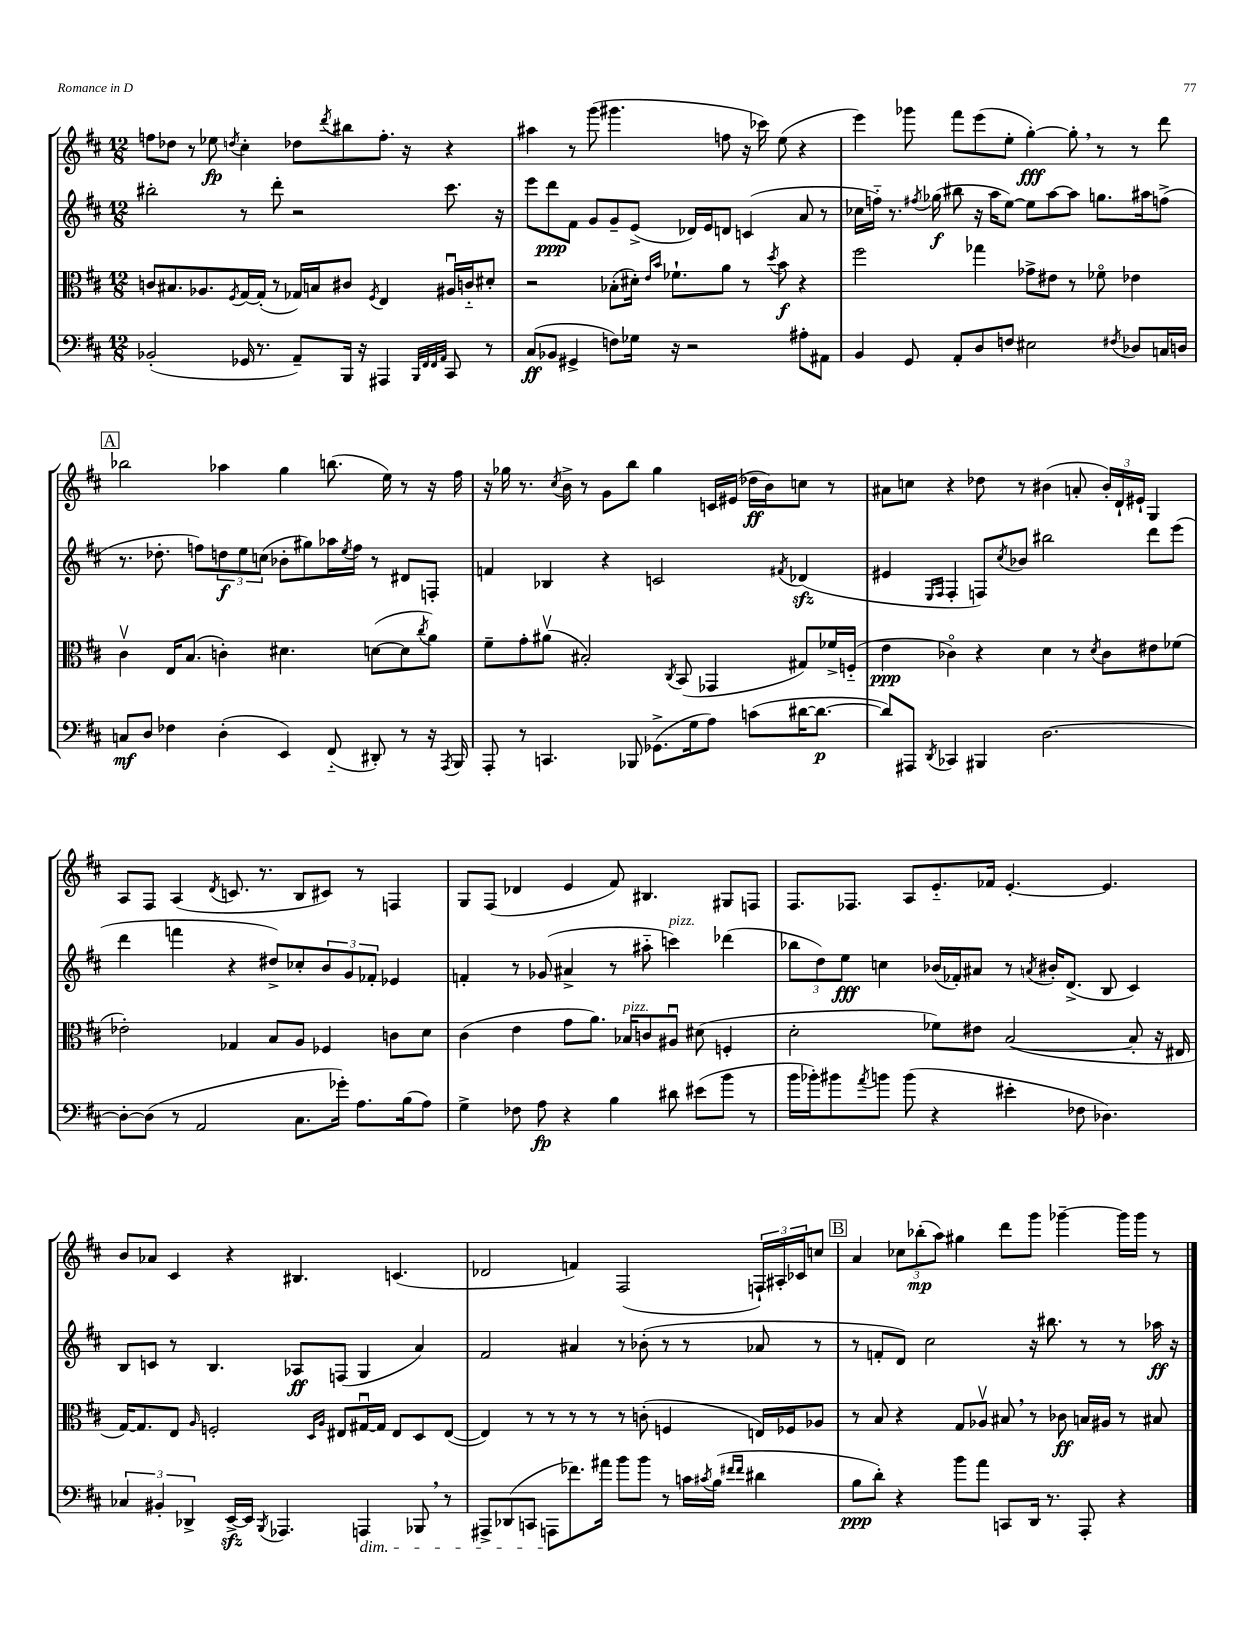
<<
\new StaffGroup <<
\new Staff = "s0" {
    \clef treble \key d \major \numericTimeSignature \time 12/8
    f''8 des''8 r8 ees''8\fp \acciaccatura { d''8 } cis''4-. des''8 \acciaccatura { d'''8 } bis''8 f''8.-. r16 r4 |
    ais''4 r8 g'''8( gis'''4. f''8 r16 ces'''16) e''8( r4 |
    e'''4) ges'''8 fis'''8 e'''8( e''8-. g''4~-.\fff) g''8-. \breathe r8 r8 d'''8 |
    \mark \markup { \box "A" } bes''2 aes''4 g''4 b''8.( e''16) r8 r16 fis''16 |
    r16 ges''16 r8. \acciaccatura { cis''8 } b'16-> r8 g'8 b''8 ges''4 c'16 eis'16( des''16\ff b'16) c''8 r8 |
    ais'8 c''8 r4 des''8 r8 bis'4( a'8-. \tuplet 3/2 { bis'16-.) d'16-! eis'16-! } g4 |
    a8 fis8 a4( \acciaccatura { d'8 } c'8. r8. b8 cis'8) r8 f4 |
    g8 fis8( des'4 e'4 fis'8) bis4. gis8 f8 |
    fis8. fes8. a8 e'8.-_ fes'16 e'4.~-. e'4. |
    b'8 aes'8 cis'4 r4 bis4. c'4.( |
    des'2 f'4) fis2( \tuplet 3/2 { f16-!) ais16-. ces'16 } c''8 |
    \mark \markup { \box "B" } a'4 \tuplet 3/2 { ces''8 bes''8-.\mp( a''8) } gis''4 d'''8 g'''8 ges'''4~-- ges'''16 ges'''16 r8 \bar "|." |
}
\new Staff = "s1" {
    \clef treble \key d \major \numericTimeSignature \time 12/8
    bis''2-. r8 d'''8-. r2 cis'''8. r16 |
    e'''8 d'''8\ppp fis'8 g'8 g'8-- e'8->( des'16) e'16 d'8 c'4( a'8 r8 |
    ces''16 f''16-_) r8. \acciaccatura { fis''8 } ges''16\f( bis''8 r16 a''16 e''8~) e''8 a''8~ a''8 g''8. ais''16 f''8->( |
    \mark \markup { \box "A" } r8. des''8.-. f''8) \tuplet 3/2 { d''8\f e''8 c''8( } bes'8-. gis''8) aes''16 \acciaccatura { e''8 } f''16 r8 dis'8 f8-. |
    f'4 bes4 r4 c'2 \acciaccatura { fis'8 } des'4\sfz( |
    eis'4 \grace { e16 fis16 } fis4-. f8) \acciaccatura { cis''8 } bes'8 bis''2 d'''8 e'''8( |
    d'''4 f'''4 r4 dis''8->) ces''8-. \tuplet 3/2 { b'8 g'8 fes'8-. } ees'4 |
    f'4-. r8 ges'8( ais'4-> r8 ais''8-_ c'''4^\markup { \italic "pizz." }) des'''4( |
    \tuplet 3/2 { bes''8 d''8) e''8\fff } c''4 bes'16( fes'16-.) ais'8 r8 \acciaccatura { a'8 } bis'16-. d'8.->( b8 cis'4) |
    b8 c'8 r8 b4. aes8\ff f8( g4 a'4) |
    fis'2 ais'4 r8 bes'8-.( r8 r8 aes'8 r8 |
    \mark \markup { \box "B" } r8 f'8-. d'8) cis''2 r16 bis''8. r8 r8 aes''16\ff r16 \bar "|." |
}
\new Staff = "s2" {
    \clef alto \key d \major \numericTimeSignature \time 12/8
    c'8 bis8. aes8. \acciaccatura { fis8 } g16~ g16-.( r8 ges16) b16 cis'8 \acciaccatura { fis8 } e4 ais16\downbow c'16-_ dis'8-. |
    r2 bes8-.( dis'16-.) \grace { e'16 b'16 } fes'8.-! a'8 r8 \acciaccatura { d''8 } b'8\f r4 |
    fis''2 ges''4 ges'8-> eis'8 r8 fes'8\flageolet ees'4 |
    \mark \markup { \box "A" } cis'4\upbow e16 b8.( c'4-.) dis'4. d'8~( d'8 \acciaccatura { cis''8 } a'8) |
    fis'8-- g'8-. ais'8\upbow( bis2-.) \acciaccatura { cis8 } b,8( ges,4 gis8) fes'16-> f16-_( |
    e'4\ppp ces'4\flageolet) r4 d'4 r8 \acciaccatura { d'8 } ces'8 eis'8 fes'8( |
    ees'2-.) ges4 b8 a8 fes4 c'8 d'8 |
    cis'4( e'4 g'8 a'8.) bes16^\markup { \italic "pizz." } c'8 ais8\downbow dis'8( f4-. |
    d'2-. fes'8) eis'8 b2~( b8-. r16 eis16 |
    g16~) g8. e8 \grace { a16 } f2-. \grace { d16 a16 } eis8 gis16~\downbow gis16 eis8 d8 eis8~( |
    eis4) r8 r8 r8 r8 r8 c'8-.( f4 e16) fes16 aes8 |
    \mark \markup { \box "B" } r8 b8 r4 g8 aes8\upbow bis8 \breathe r8 ces'8\ff b16 ais16 r8 bis8 \bar "|." |
}
\new Staff = "s3" {
    \clef bass \key d \major \numericTimeSignature \time 12/8
    bes,2-.( ges,16 r8. a,8--) b,,16 r16 ais,,4 \grace { b,,32 fis,32 fis,32 a,32 } cis,8 r8 |
    cis8\ff( bes,8 gis,4-> f8) ges16 r16 r2 ais8-. ais,8 |
    b,4 g,8 a,8-. d8 f8 eis2 \acciaccatura { fis8 } des8 c16 d16 |
    \mark \markup { \box "A" } c8\mf d8 fes4 d4-.( e,4) fis,8-_( dis,8-.) r8 r16 \acciaccatura { a,,8 } b,,16 |
    a,,8-. r8 c,4. bes,,8 ges,8.->( g16 a8) c'8( dis'16~ dis'8.~\p |
    dis'8) ais,,8 \acciaccatura { d,8 } ces,4 bis,,4 d2.~ |
    d8~-. d8( r8 a,2 cis8. ges'16-.) a8. b16( a8) |
    g4-> fes8 a8\fp r4 b4 dis'8 eis'8( b'8 r8 |
    b'16 bes'16-.) bis'8 \acciaccatura { a'8 } b'8 b'8( r4 eis'4-. fes8 des4.) |
    \tuplet 3/2 { ces4 bis,4-. des,4-> } e,16~->\sfz e,16 \acciaccatura { b,,8 } aes,,4. a,,4\dim bes,,8 \breathe r8 |
    ais,,8-> des,8( c,8 a,,8\! fes'8.) ais'16 b'8 b'8 r8 c'16 \acciaccatura { cis'8 } b16( \grace { fis'16 fis'16 } dis'4 |
    \mark \markup { \box "B" } b8\ppp d'8-.) r4 b'8 a'8 c,8 d,16 r8. a,,8-. r4 \bar "|." |
}
>>
>>
\layout { \context { \Score \remove "Bar_number_engraver" } }
